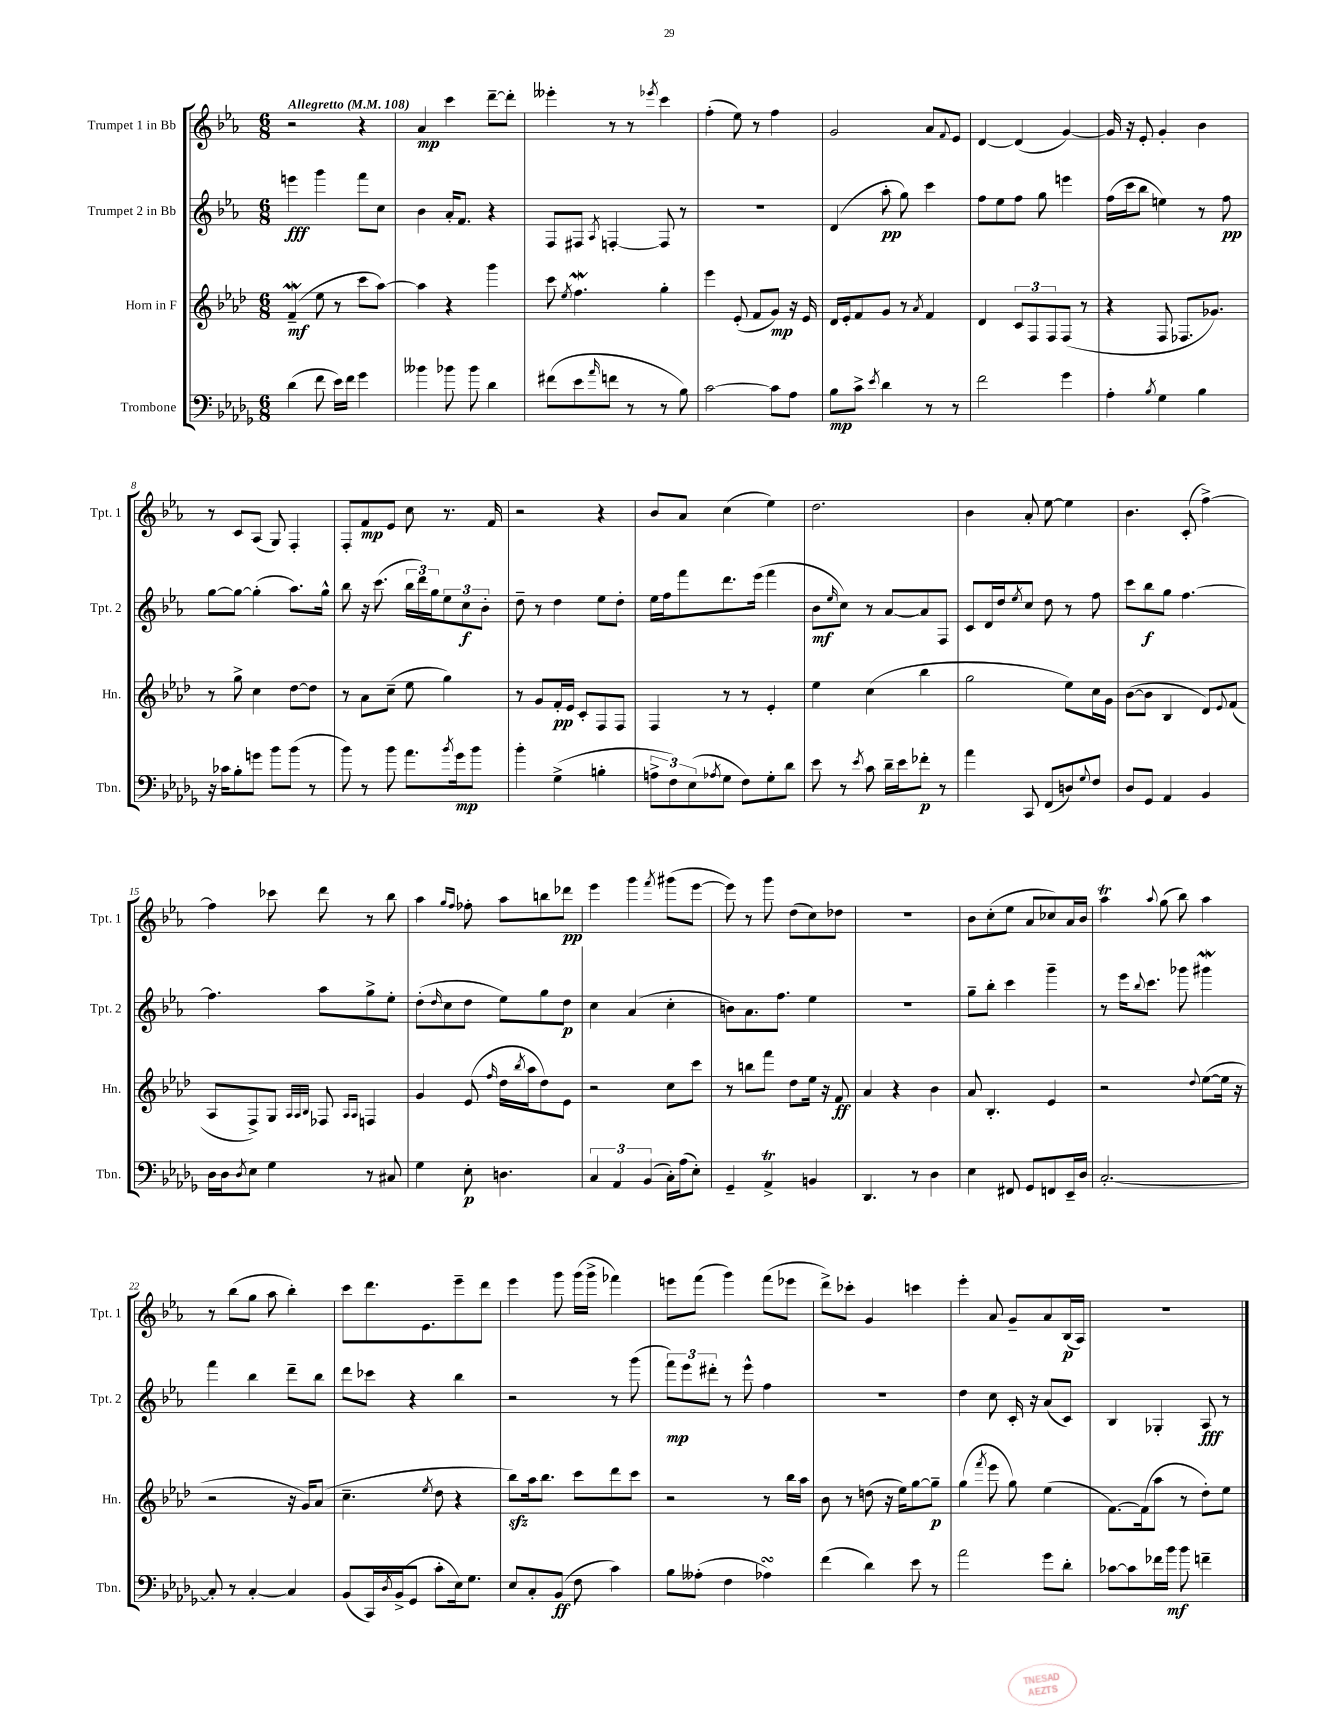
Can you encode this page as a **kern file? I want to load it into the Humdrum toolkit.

**kern	**dynam	**kern	**dynam	**kern	**dynam	**kern	**dynam
*part4	*part4	*part3	*part3	*part2	*part2	*part1	*part1
*staff4	*staff4	*staff3	*staff3	*staff2	*staff2	*staff1	*staff1
*I"Trombone	*	*I"Horn in F	*	*I"Trumpet 2 in Bb	*	*I"Trumpet 1 in Bb	*
*I'Tbn.	*	*I'Hn.	*	*I'Tpt. 2	*	*I'Tpt. 1	*
*clefF4	*	*clefG2	*	*clefG2	*	*clefG2	*
*k[b-e-a-d-g-]	*	*k[b-e-a-d-]	*	*k[b-e-a-]	*	*k[b-e-a-]	*
*M6/8	*	*M6/8	*	*M6/8	*	*M6/8	*
*MM108	*	*MM108	*	*MM108	*	*MM108	*
=1	=1	=1	=1	=1	=1	=1	=1
!	!	!	!	!	!	!LO:TX:a:B:t=Allegretto	!
(4d-\	.	(4fW~/	mf	4eeen\	fff	2r	.
8f\	.	8ee-\	.	4ggg\	.	.	.
16e-\LL)	.	8r	.	.	.	.	.
16f\JJ	.	.	.	.	.	.	.
4g-\	.	8ccc\L	.	8fff\L	.	4r	.
.	.	[8aa-\J)	.	8cc\J	.	.	.
=2	=2	=2	=2	=2	=2	=2	=2
4b--X\	.	4aa-\]	.	4b-\	.	4a-/	mp
8b-X\	.	4r	.	16a-'/KL	.	4ccc\	.
.	.	.	.	8.f/J	.	.	.
8b-\	.	.	.	.	.	.	.
4d-\	.	4ggg\	.	4r	.	[8ddd~\L	.
.	.	.	.	.	.	8ddd'\J]	.
=3	=3	=3	=3	=3	=3	=3	=3
(8f#X\L	.	8ccc\	.	8F/L	.	4eee--X'\	.
.	.	8qee-/	.	.	.	.	.
8e-\	.	4.ffW\	.	8F#X/J	.	.	.
16qqa-/	.	.	.	8qA-/	.	.	.
8fn\J	.	.	.	[4Fn'/	.	8r	.
8r	.	.	.	.	.	8r	.
.	.	.	.	.	.	8qeee-X/	.
8r	.	4gg'\	.	8F/]	.	4ccc\	.
8B-\)	.	.	.	8r	.	.	.
=4	=4	=4	=4	=4	=4	=4	=4
[2c\	.	4eee-\	.	2.r	.	(4ff'\	.
.	.	(8e-'/	.	.	.	8ee-\)	.
.	.	8f/L	.	.	.	8r	.
8c\L]	.	8g/J)	mp	.	.	4ff\	.
8A-\J	.	16r	.	.	.	.	.
.	.	16e-/	.	.	.	.	.
=5	=5	=5	=5	=5	=5	=5	=5
8B-\L	mp	16d-/LL	.	(4d/	.	2g/	.
.	.	16e-'/J	.	.	.	.	.
8c^\J	.	8f/	.	.	.	.	.
8qe-/	.	.	.	.	.	.	.
4d-\	.	8g/J	.	8aa-'\	pp	.	.
.	.	8r	.	8gg\)	.	.	.
.	.	8qa-/	.	.	.	.	.
8r	.	4f/	.	4ccc\	.	8a-/L	.
.	.	.	.	.	.	8qqf/	.
8r	.	.	.	.	.	8e-/J	.
=6	=6	=6	=6	=6	=6	=6	=6
2f\	.	4d-/	.	8ff\L	.	[4d/	.
.	.	.	.	8ee-\	.	.	.
.	.	12c/L	.	8ff\J	.	(4d/]	.
.	.	12F/	.	.	.	.	.
.	.	.	.	8gg\	.	.	.
.	.	12F/	.	.	.	.	.
4g-\	.	(8F/J	.	4eeen\	.	[4g/)	.
.	.	8r	.	.	.	.	.
=7	=7	=7	=7	=7	=7	=7	=7
4A-'\	.	4r	.	(16ff\LL	.	16g/]	.
.	.	.	.	16ccc\J	.	16r	.
.	.	.	.	8bb-\J	.	8e-'/	.
8qB-/	.	.	.	.	.	.	.
4G-\	.	8F/	.	4een\)	.	4g'/	.
.	.	8.F-X/L	.	.	.	.	.
4B-\	.	.	.	8r	.	4b-\	.
.	.	8.g-X/J)	.	.	.	.	.
.	.	.	.	8ff\	pp	.	.
!!LO:LB:g=z
=8	=8	=8	=8	=8	=8	=8	=8
16r	.	8r	.	[8gg\L	.	8r	.
16c-X\KL	.	.	.	.	.	.	.
8B-'\	.	8gg^\	.	8gg\J_	.	8c/L	.
8gn\J	.	4cc\	.	(4gg'\]	.	(8A-/J	.
8b-\L	.	.	.	.	.	8G/)	.
(8b-\J	.	[8dd-\L	.	8.aa-\L)	.	4F'/	.
8r	.	8dd-\J]	.	.	.	.	.
.	.	.	.	16gg^^\Jk	.	.	.
=9	=9	=9	=9	=9	=9	=9	=9
8b-\)	.	8r	.	8bb-\	.	8F'/L	.
8r	.	8a-\L	.	16r	.	8f/	mp
.	.	.	.	(8.ccc\	.	.	.
8b-\	.	(8cc~\J	.	.	.	8e-/J	.
8.a-\L	.	8ee-\	.	24bb-\LL	.	8cc\	.
.	.	.	.	24ddd\)	.	.	.
.	.	.	.	24gg\J	.	.	.
.	.	4gg\)	.	12ee-\	.	8.r	.
8qb-/	.	.	.	.	.	.	.
16g-\k	mp	.	.	.	.	.	.
.	.	.	.	12cc\	f	.	.
8b-\J	.	.	.	.	.	.	.
.	.	.	.	12b-'\J	.	.	.
.	.	.	.	.	.	16f/	.
=10	=10	=10	=10	=10	=10	=10	=10
4b-'\	.	8r	.	8dd~\	.	2r	.
.	.	8g/L	.	8r	.	.	.
(4G-^\	.	16f'/L	pp	4dd\	.	.	.
.	.	16e-/JJ	.	.	.	.	.
.	.	8c'/L	.	.	.	.	.
4Bn'\	.	8F/	.	8ee-\L	.	4r	.
.	.	8F/J	.	8dd'\J	.	.	.
=11	=11	=11	=11	=11	=11	=11	=11
12An^\L	.	4F/	.	16ee-\LL	.	8b-/L	.
.	.	.	.	16ff\J	.	.	.
12F\)	.	.	.	.	.	.	.
.	.	.	.	8fff\	.	8a-/J	.
(12E-\	.	.	.	.	.	.	.
8qA-X/	.	.	.	.	.	.	.
8G-\J	.	8r	.	8.ddd\	.	(4cc\	.
8F\L)	.	8r	.	.	.	.	.
.	.	.	.	(16eee-\Jk	.	.	.
8G-'\	.	4e-'/	.	4fff\	.	4ee-\)	.
8d-\J	.	.	.	.	.	.	.
=12	=12	=12	=12	=12	=12	=12	=12
8e-\	.	4ee-\	.	8b-\L	mf	2.dd\	.
.	.	.	.	16qqee-/	.	.	.
8r	.	.	.	8cc\J)	.	.	.
8qe-/	.	.	.	.	.	.	.
8c\	.	(4cc\	.	8r	.	.	.
16d-~\LL	.	.	.	[8a-/L	.	.	.
16e-\J	.	.	.	.	.	.	.
8f-X'\J	p	4bb-\	.	8a-/]	.	.	.
8r	.	.	.	8F/J	.	.	.
=13	=13	=13	=13	=13	=13	=13	=13
4a-\	.	2gg\	.	8c/L	.	4b-\	.
.	.	.	.	16d/L	.	.	.
.	.	.	.	16dd/J	.	.	.
.	.	.	.	8qee-/	.	.	.
8CC/	.	.	.	8cc/J	.	8a-'/	.
(8FF/L	.	.	.	8dd\	.	[8ee-\	.
8Dn/)	.	8ee-\L)	.	8r	.	4ee-\]	.
8qqG-/	.	.	.	.	.	.	.
8F/J	.	16cc\L	.	8ff\	.	.	.
.	.	16g\JJ	.	.	.	.	.
=14	=14	=14	=14	=14	=14	=14	=14
8D-/L	.	([8b-\L	.	8ccc\L	.	4.b-\	.
8GG-/J	.	8b-\J]	.	8bb-\	f	.	.
4AA-/	.	4B-/	.	8gg\J	.	.	.
.	.	.	.	[4.ff\	.	(8c'/	.
4BB-/	.	8d-/L)	.	.	.	[4ff^\)	.
.	.	8qqe-/	.	.	.	.	.
.	.	(8f/J	.	.	.	.	.
!!LO:LB:g=z
=15	=15	=15	=15	=15	=15	=15	=15
16D-\LL	.	8A-/L	.	4.ff\]	.	4ff\]	.
16D-\J	.	.	.	.	.	.	.
8qD-/	.	.	.	.	.	.	.
8E-\J	.	8F^/)	.	.	.	.	.
4G-\	.	8G/J	.	.	.	8ccc-X\	.
.	.	32qqA-/LLL	.	.	.	.	.
.	.	32qqA-/	.	.	.	.	.
.	.	32qqB-/JJJ	.	.	.	.	.
.	.	8F-X/	.	8aa-\L	.	8ddd\	.
.	.	16qqA-/LL	.	.	.	.	.
.	.	16qqA-/JJ	.	.	.	.	.
8r	.	4Fn/	.	8gg^\	.	8r	.
8C#X/	.	.	.	8ee-'\J	.	8bb-\	.
=16	=16	=16	=16	=16	=16	=16	=16
4G-\	.	4g/	.	(8dd'\L	.	4aa-\	.
.	.	.	.	16qqdd/	.	.	.
.	.	.	.	8cc\	.	.	.
.	.	.	.	.	.	16qqgg/LL	.
.	.	.	.	.	.	16qqff/JJ	.
8E-'\	p	(8e-/	.	8dd\J	.	8ff-X'\	.
.	.	16qqff/	.	.	.	.	.
4.Dn\	.	16dd-\LL	.	8ee-\L)	.	8aa-\L	.
.	.	8qbb-/	.	.	.	.	.
.	.	16aa-\J	.	.	.	.	.
.	.	8dd-\)	.	8gg\	.	8bbn\	.
.	.	8e-\J	.	8dd\J	p	8ddd-X\J	pp
=17	=17	=17	=17	=17	=17	=17	=17
6C/	.	2r	.	4cc\	.	4eee-\	.
6AA-/	.	.	.	.	.	.	.
.	.	.	.	(4a-/	.	4ggg\	.
(6BB-/	.	.	.	.	.	.	.
.	.	.	.	.	.	8qfff/	.
16C'\LL)	.	8cc\L	.	4cc'\	.	(8ggg#X\L	.
(16A-\J	.	.	.	.	.	.	.
8E-'\J)	.	8ccc\J	.	.	.	[8eee-\J	.
=18	=18	=18	=18	=18	=18	=18	=18
4GG-~/	.	8r	.	8bn\L)	.	8eee-\])	.
.	.	8bbn\L	.	8.a-\	.	8r	.
4AA-T^/	.	8fff\J	.	.	.	8ggg\	.
.	.	.	.	8.ff\J	.	.	.
.	.	8dd-\L	.	.	.	(8dd\L	.
4BBn/	.	16ee-\Jk	.	4ee-\	.	8cc\)	.
.	.	16r	.	.	.	.	.
.	.	8f/	ff	.	.	8dd-X\J	.
=19	=19	=19	=19	=19	=19	=19	=19
4.DD-/	.	4a-/	.	2.r	.	2.r	.
.	.	4r	.	.	.	.	.
8r	.	.	.	.	.	.	.
4D-\	.	4b-\	.	.	.	.	.
=20	=20	=20	=20	=20	=20	=20	=20
4E-\	.	8a-/	.	8gg~\L	.	8b-\L	.
.	.	4.B-'/	.	8bb-'\J	.	(8cc'\	.
8FF#X/	.	.	.	4ccc\	.	8ee-\J	.
8GG-/L	.	.	.	.	.	8a-/L	.
8FFn/	.	4e-/	.	4ggg~\	.	8cc-X/)	.
16EE-~/L	.	.	.	.	.	16a-/L	.
16D-/JJ	.	.	.	.	.	16b-/JJ	.
=21	=21	=21	=21	=21	=21	=21	=21
[2.C'/	.	2r	.	8r	.	4aa-T\	.
.	.	.	.	16eee-\KL	.	.	.
.	.	.	.	8qqbb-/	.	.	.
.	.	.	.	8.ccc\J	.	.	.
.	.	.	.	.	.	8qqaa-/	.
.	.	.	.	.	.	(8gg\	.
.	.	.	.	8ggg-X\	.	8bb-\)	.
.	.	8qqdd-/	.	.	.	.	.
.	.	([8ee-\L	.	4ggg#XW\	.	4aa-\	.
.	.	16ee-\Jk]	.	.	.	.	.
.	.	16r	.	.	.	.	.
!!LO:LB:g=z
=22	=22	=22	=22	=22	=22	=22	=22
8C'/]	.	2r	.	4fff\	.	8r	.
8r	.	.	.	.	.	(8bb-\L	.
[4C'/	.	.	.	4bb-\	.	8gg\J	.
.	.	.	.	.	.	8aa-\	.
4C/]	.	16r	.	8ddd~\L	.	4bb-'\)	.
.	.	16g/KL)	.	.	.	.	.
.	.	(8a-/J	.	8bb-\J	.	.	.
=23	=23	=23	=23	=23	=23	=23	=23
(8BB-/L	.	4.cc~\	.	8ddd\L	.	8ccc\L	.
16CC/L)	.	.	.	8ccc-X\J	.	8.ddd\	.
8qD-/	.	.	.	.	.	.	.
(16BB-^/J	.	.	.	.	.	.	.
8GG-/J	.	.	.	4r	.	.	.
.	.	.	.	.	.	8.e-\	.
.	.	8qee-/	.	.	.	.	.
8c'\L	.	8dd-\	.	.	.	.	.
16E-\k)	.	4r	.	4bb-\	.	8eee-~\	.
8.G-\J	.	.	.	.	.	.	.
.	.	.	.	.	.	8ddd\J	.
=24	=24	=24	=24	=24	=24	=24	=24
8E-/L	.	8bb-zz\L)	.	2r	.	4eee-\	.
8C'/	.	16aa-\k	.	.	.	.	.
.	.	8.bb-\J	.	.	.	.	.
(8BB-/J	ff	.	.	.	.	8ggg\	.
8F\	.	8ccc\L	.	.	.	(16ggg\LL	.
.	.	.	.	.	.	16ggg^\JJ	.
4c\)	.	8ddd-\	.	8r	.	4fff-X\)	.
.	.	8ccc\J	.	(8ggg\	.	.	.
=25	=25	=25	=25	=25	=25	=25	=25
8B-\L	.	2r	.	12fff\L)	mp	8eeen\L	.
.	.	.	.	12eee-\	.	.	.
(8A--X'\J	.	.	.	.	.	(8fff\J	.
.	.	.	.	12ddd#X'\J	.	.	.
4F\	.	.	.	8r	.	4ggg\)	.
.	.	.	.	8eee-^^\	.	.	.
4A-XsSSS\)	.	8r	.	4ff\	.	(8fff\L	.
.	.	16bb-\LL	.	.	.	8eee-X\J	.
.	.	16aa-\JJ	.	.	.	.	.
=26	=26	=26	=26	=26	=26	=26	=26
(4f\	.	8b-\	.	2.r	.	8ddd^\L)	.
.	.	8r	.	.	.	8ccc-X'\J	.
4d-\)	.	(8ddn\	.	.	.	4g/	.
.	.	16r	.	.	.	.	.
.	.	16ee-\KL)	.	.	.	.	.
8e-\	.	[8gg\	.	.	.	4cccn\	.
8r	.	8gg~\J]	p	.	.	.	.
=27	=27	=27	=27	=27	=27	=27	=27
2a-\	.	(4gg\	.	4dd\	.	4eee-'\	.
.	.	8qfff/	.	.	.	.	.
.	.	8eee-\	.	8cc\	.	8a-/	.
.	.	8gg\)	.	16c'/	.	8g~/L	.
.	.	.	.	16r	.	.	.
8g-\L	.	(4ee-\	.	(8a-/L	.	8a-/	.
8d-'\J	.	.	.	8c/J)	.	(16B-/L	p
.	.	.	.	.	.	16A-/JJ)	.
=28	=28	=28	=28	=28	=28	=28	=28
[8c-X\L	.	[8.f\L)	.	4B-/	.	2.r	.
8c-\]	.	.	.	.	.	.	.
.	.	(16f\k]	.	.	.	.	.
16f-X\L	.	8aa-\J	.	4G-X'/	.	.	.
16b-\JJ	mf	.	.	.	.	.	.
8b-\	.	8r	.	.	.	.	.
4fn~\	.	8dd-'\L)	.	8A-/	fff	.	.
.	.	8ee-\J	.	8r	.	.	.
==	==	==	==	==	==	==	==
*-	*-	*-	*-	*-	*-	*-	*-
